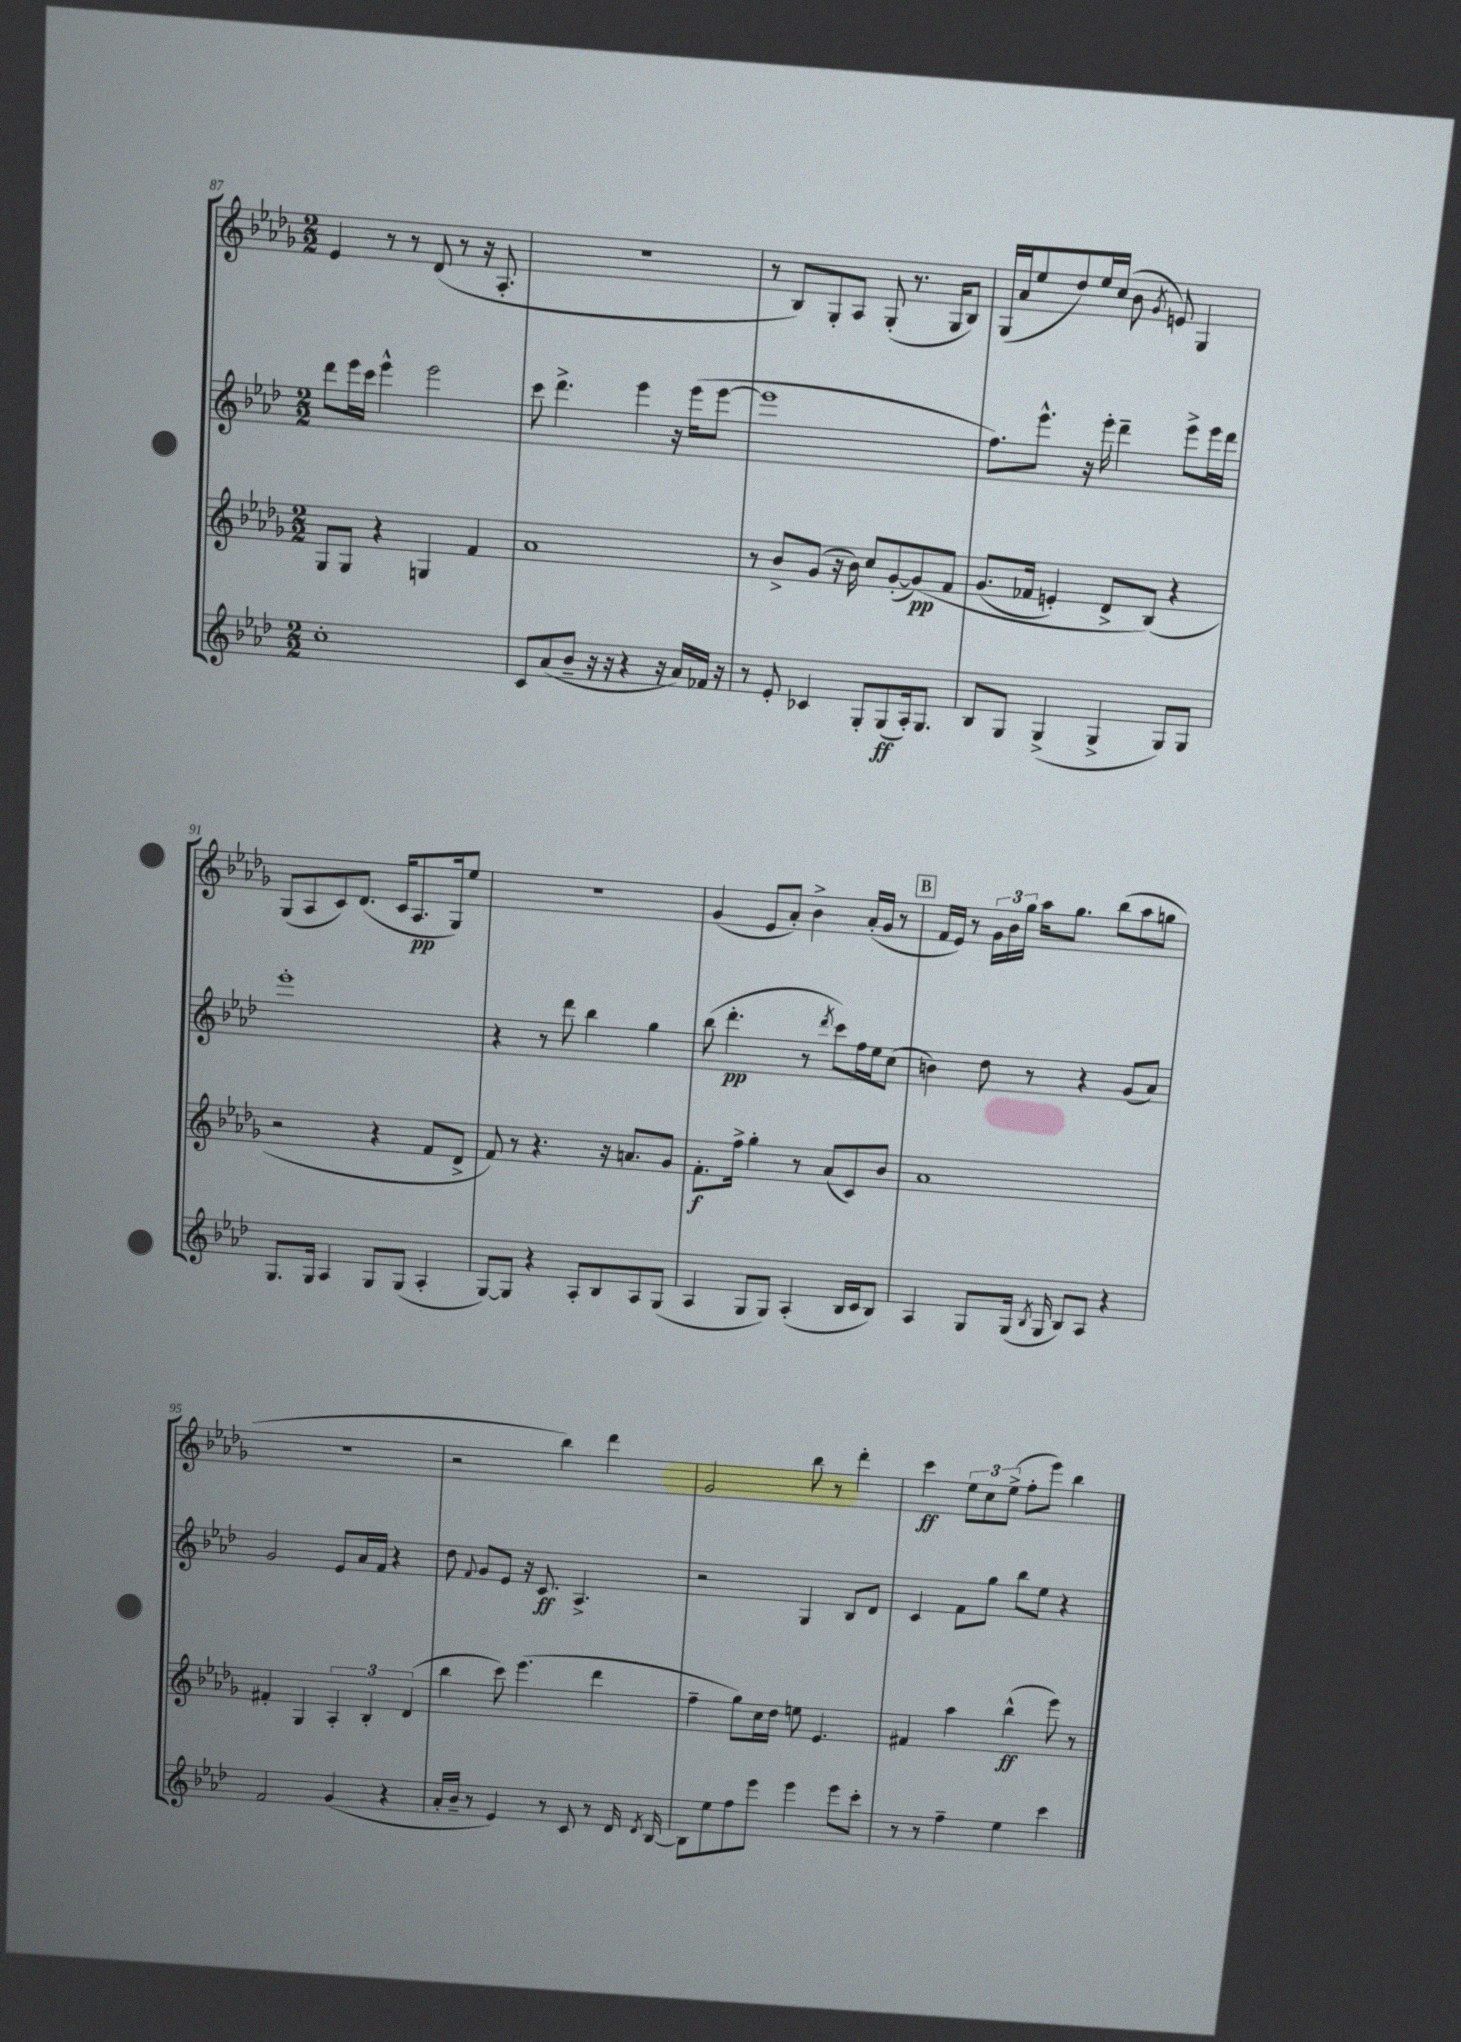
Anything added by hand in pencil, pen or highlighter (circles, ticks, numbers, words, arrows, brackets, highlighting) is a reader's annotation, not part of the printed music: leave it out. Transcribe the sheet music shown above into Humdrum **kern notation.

**kern	**dynam	**kern	**dynam	**kern	**dynam	**kern	**dynam
*part4	*part4	*part3	*part3	*part2	*part2	*part1	*part1
*staff4	*staff4	*staff3	*staff3	*staff2	*staff2	*staff1	*staff1
*clefG2	*	*clefG2	*	*clefG2	*	*clefG2	*
*k[b-e-a-d-]	*	*k[b-e-a-d-g-]	*	*k[b-e-a-d-]	*	*k[b-e-a-d-g-]	*
*M2/2	*	*M2/2	*	*M2/2	*	*M2/2	*
=87	=87	=87	=87	=87	=87	=87	=87
1cc'	.	8G-/L	.	8ddd-\L	.	4e-/	.
.	.	8G-/J	.	16eee-\L	.	.	.
.	.	.	.	16ccc\JJ	.	.	.
.	.	4r	.	4eee-^^\	.	8r	.
.	.	.	.	.	.	8r	.
.	.	4Gn/	.	2eee-\	.	(8d-/	.
.	.	.	.	.	.	8r	.
.	.	4f/	.	.	.	16r	.
.	.	.	.	.	.	8.A-'/	.
=88	=88	=88	=88	=88	=88	=88	=88
8c/L	.	1a-	.	8ccc\	.	1r	.
(8a-/	.	.	.	4.ddd-^\	.	.	.
8b-~/J	.	.	.	.	.	.	.
16r	.	.	.	.	.	.	.
16r	.	.	.	.	.	.	.
4r	.	.	.	4eee-\	.	.	.
16r	.	.	.	16r	.	.	.
16a-/LL)	.	.	.	(16eee-\KL	.	.	.
16f-X/JJ	.	.	.	[8eee-\J	.	.	.
16r	.	.	.	.	.	.	.
=89	=89	=89	=89	=89	=89	=89	=89
8r	.	8r	.	1eee-]	.	8r	.
8e-'/	.	8b-^/L	.	.	.	8B-/L)	.
4c-X/	.	(8g-/J	.	.	.	8G-'/	.
.	.	16r	.	.	.	8A-/J	.
.	.	16b-\)	.	.	.	.	.
8G'/L	.	8cc/L	.	.	.	(8G-'/	.
(8G/	ff	([8g-'/	.	.	.	8.r	.
16A-'/k)	.	(8g-/])	pp	.	.	.	.
8.G/J	.	.	.	.	.	16G-/KL	.
.	.	8f/J	.	.	.	8B-/J)	.
=90	=90	=90	=90	=90	=90	=90	=90
8B-/L	.	(8.g-/L	.	8.ff\L)	.	(16G-/LL	.
.	.	.	.	.	.	16a-/J	.
8G/J	.	.	.	.	.	8ee-/	.
.	.	16f-X/Jk	.	8.eee-^^\J	.	.	.
(4G^/	.	4en'/)	.	.	.	8dd-/)	.
.	.	.	.	16r	.	16ee-/L	.
.	.	.	.	16eee-'\	.	(16cc/JJ	.
4G^/	.	8d-^/L	.	4ddd-~\	.	8b-\	.
.	.	.	.	.	.	8qg-/	.
.	.	(8B-/J)	.	.	.	8en/)	.
8G/L)	.	4r	.	8eee-^\L	.	4G-/	.
8G/J	.	.	.	16eee-\L	.	.	.
.	.	.	.	16ddd-\JJ	.	.	.
!!LO:LB:g=z
=91	=91	=91	=91	=91	=91	=91	=91
8.G/L	.	2r	.	1eee-'	.	(8G-/L	.
.	.	.	.	.	.	8A-/	.
16G/Jk	.	.	.	.	.	.	.
4A-/	.	.	.	.	.	8c/)	.
.	.	.	.	.	.	(8.d-/J	.
8G/L	.	4r	.	.	.	.	.
.	.	.	.	.	.	16c/KL	.
(8G/J	.	.	.	.	.	8.A-/	pp
4A-'/	.	8f/L	.	.	.	.	.
.	.	.	.	.	.	16G-/k)	.
.	.	8d-^/J	.	.	.	8ee-/J	.
=92	=92	=92	=92	=92	=92	=92	=92
[8G/L)	.	8f/)	.	4r	.	1r	.
8G/J]	.	8r	.	.	.	.	.
4r	.	4.r	.	8r	.	.	.
.	.	.	.	8ddd-\	.	.	.
8A-'/L	.	.	.	4bb-\	.	.	.
8B-/	.	16r	.	.	.	.	.
.	.	8.an/L	.	.	.	.	.
8A-/	.	.	.	4gg\	.	.	.
(8G/J	.	8g-/J	.	.	.	.	.
=93	=93	=93	=93	=93	=93	=93	=93
4A-/	.	8.f'\L	f	(8bb-\	.	(4g-/	.
.	.	.	.	4.ddd-'\	pp	.	.
.	.	16ff^\Jk	.	.	.	.	.
8G/L	.	4gg-'\	.	.	.	8e-/L	.
8G/J)	.	.	.	.	.	8a-'/J)	.
(4A-'/	.	8r	.	8r	.	4b-^\	.
.	.	.	.	8qddd-/	.	.	.
.	.	(8a-/L	.	8ccc\L)	.	.	.
16B-/LL	.	8c/)	.	16ff\L	.	(16a-'/LL	.
16c/J	.	.	.	16ee-\J	.	16g-/JJ	.
8B-/J)	.	8b-/J	.	(8cc\J	.	8r	.
!!LO:REH:place=s1:t=B
=94	=94	=94	=94	=94	=94	=94	=94
4A-/	.	1a-	.	4bn\)	.	16f/LL	.
.	.	.	.	.	.	16e-/JJ)	.
.	.	.	.	.	.	8r	.
8G/L	.	.	.	8dd-\	.	24g-\LL	.
.	.	.	.	.	.	24b-\	.
.	.	.	.	.	.	24gg-\JJ	.
(16G/Jk	.	.	.	8r	.	16aa-\KL	.
8qB-/	.	.	.	.	.	.	.
16G/	.	.	.	.	.	8.gg-\J	.
8B-/L)	.	.	.	4r	.	.	.
8A-/J	.	.	.	.	.	(8bb-\L	.
4r	.	.	.	(8g/L	.	8aa-\	.
.	.	.	.	8a-/J)	.	8ggn\J	.
!!LO:LB:g=z
=95	=95	=95	=95	=95	=95	=95	=95
2f/	.	4f#X'/	.	2g/	.	1r	.
.	.	4G-/	.	.	.	.	.
(4g/	.	6A-'/	.	8e-/L	.	.	.
.	.	.	.	16a-/L	.	.	.
.	.	6B-'/	.	.	.	.	.
.	.	.	.	16f/JJ	.	.	.
4r	.	.	.	4r	.	.	.
.	.	(6d-/	.	.	.	.	.
=96	=96	=96	=96	=96	=96	=96	=96
16a-'/LL	.	4bb-\	.	8dd-\	.	2r	.
16b-~/JJ	.	.	.	.	.	.	.
.	.	.	.	8qqf/	.	.	.
8r	.	.	.	8g/L	.	.	.
4e-/)	.	8ccc\)	.	8e-/J	.	.	.
.	.	(4.eee-\	.	16r	.	.	.
.	.	.	.	8.c/	ff	.	.
8r	.	.	.	.	.	4bb-\)	.
8c/	.	.	.	4.A-^/	.	.	.
8r	.	4ddd-\	.	.	.	4ddd-\	.
16d-/	.	.	.	.	.	.	.
8qd-/	.	.	.	.	.	.	.
[16B-/	.	.	.	.	.	.	.
=97	=97	=97	=97	=97	=97	=97	=97
8B-\L]	.	4ff~\	.	2r	.	2g-/	.
8ee-\	.	.	.	.	.	.	.
8ff\	.	8gg-\L)	.	.	.	.	.
8eee-\J	.	16cc\L	.	.	.	.	.
.	.	16dd-\JJ	.	.	.	.	.
4eee-\	.	8een\	.	4G/	.	8bb-\	.
.	.	4.e-/	.	.	.	8r	.
8eee-\L	.	.	.	8B-/L	.	4ddd-'\	.
8ccc'\J	.	.	.	8d-/J	.	.	.
=98	=98	=98	=98	=98	=98	=98	=98
8r	.	4f#X/	.	4c/	.	4ccc\	ff
8r	.	.	.	.	.	.	.
4ff~\	.	4aa-\	.	8f\L	.	12ee-\L	.
.	.	.	.	.	.	12cc\	.
.	.	.	.	8gg\J	.	.	.
.	.	.	.	.	.	(12ee-^\J	.
4ee-\	.	(4bb-^^\	ff	8bb-\L	.	8ff'\L	.
.	.	.	.	8ee-\J	.	8eee-\J)	.
4ccc\	.	8eee-\)	.	4r	.	4bb-\	.
.	.	8r	.	.	.	.	.
==	==	==	==	==	==	==	==
*-	*-	*-	*-	*-	*-	*-	*-
